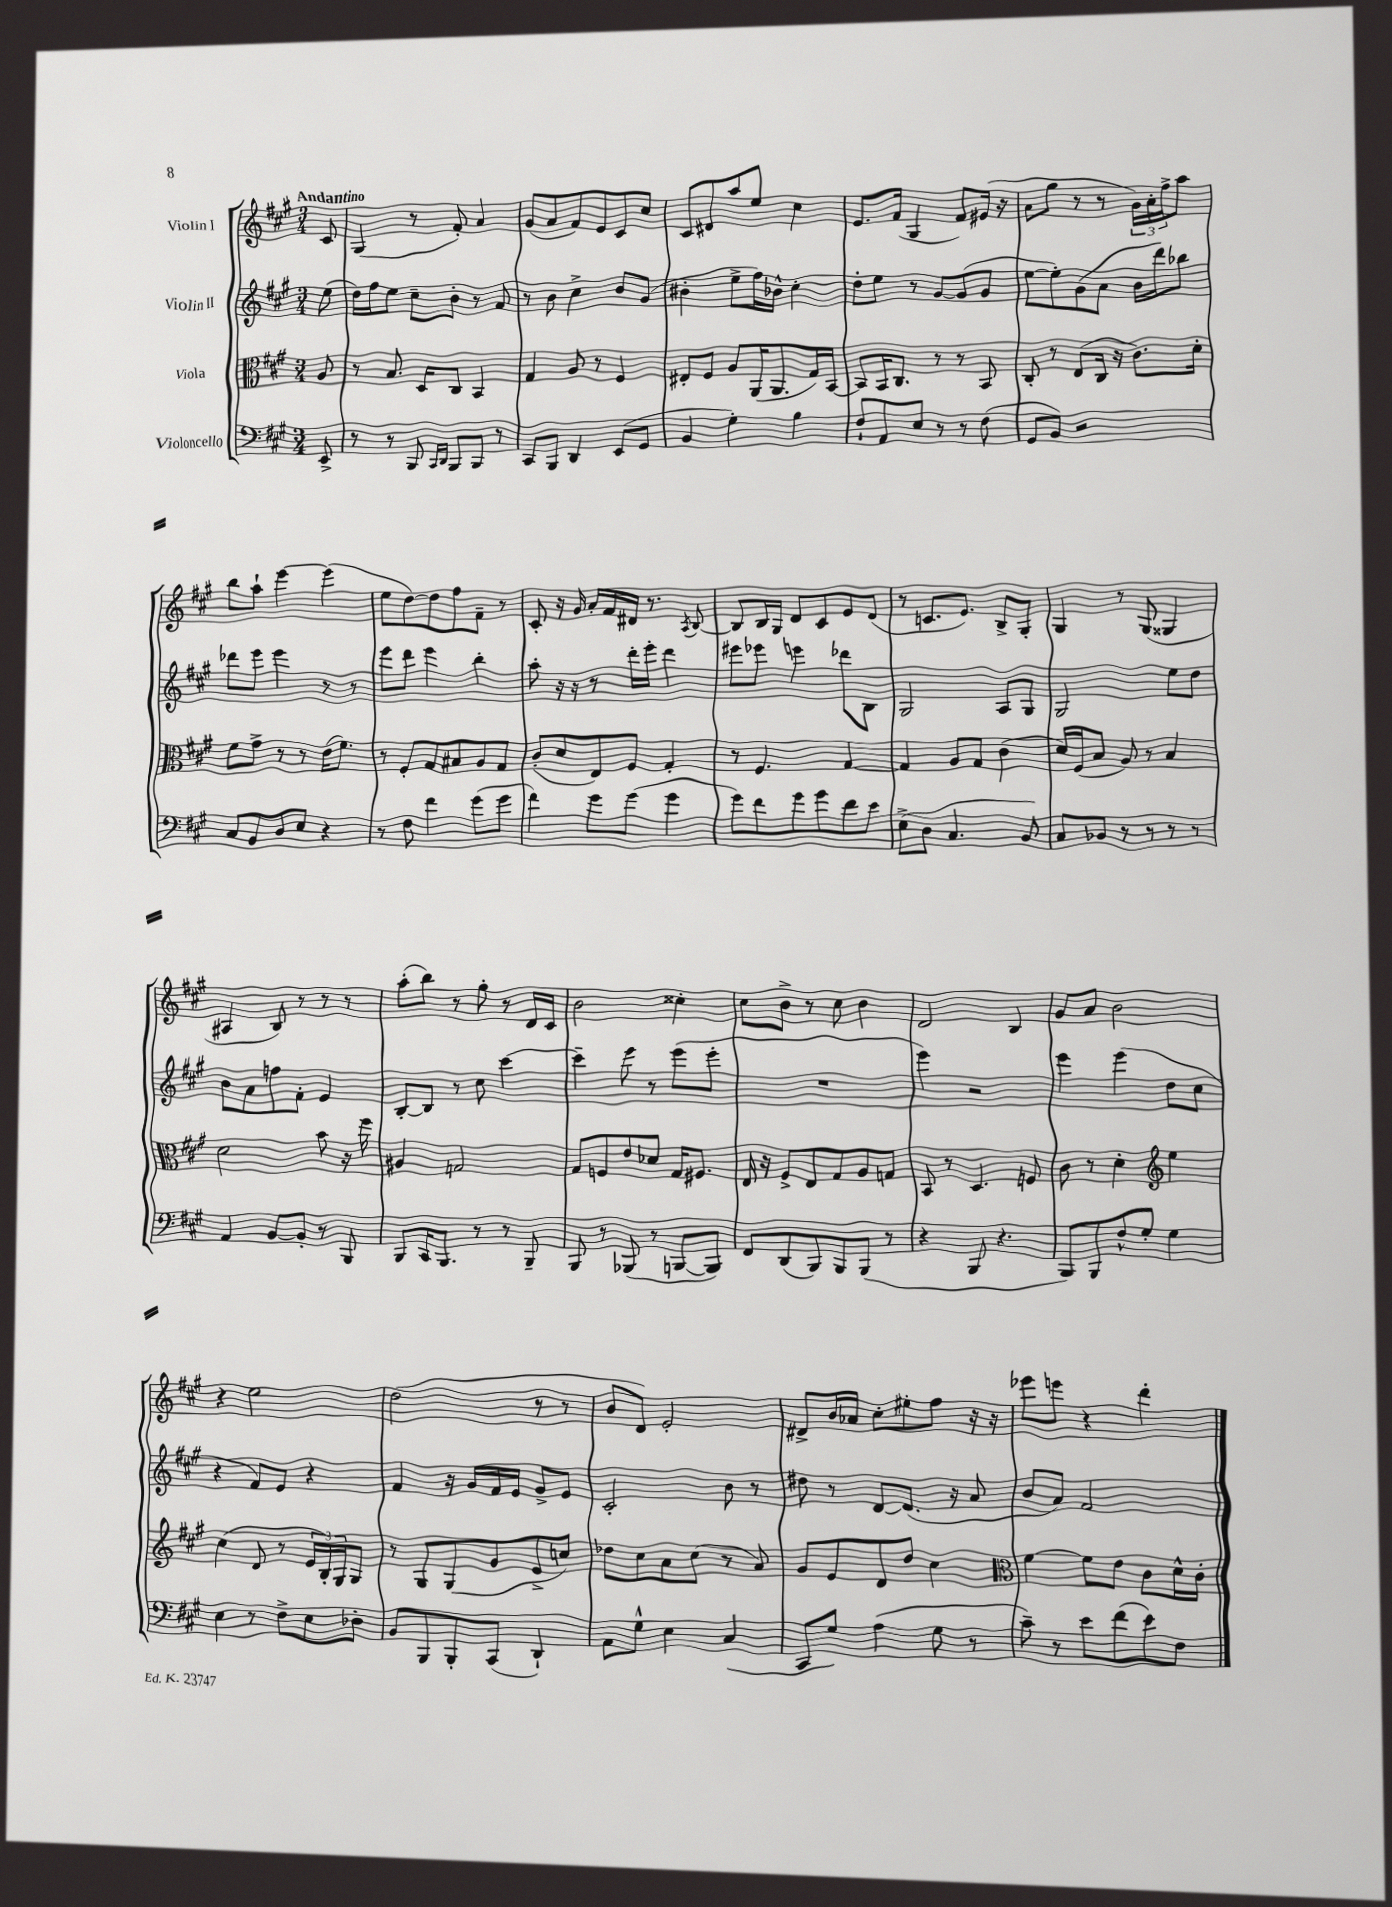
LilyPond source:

<<
\new StaffGroup <<
\new Staff = "s0" \with { instrumentName = "Violin I" } {
    \clef treble \key a \major \numericTimeSignature \time 3/4 \partial 8 \tempo "Andantino"
    cis'8 |
    gis4( r8 fis'8-.) a'4 |
    gis'8( a'8 fis'8) e'8 cis'8 cis''8 |
    cis'8 dis'8 a''8 e''8 cis''4 |
    e'8. fis'16( gis4 fis'8) eis'16( r16 |
    a'8 gis''8 r8 r8 \tuplet 3/2 { gis'16) a'16-. fis''16-> } a''8 |
    b''8 a''8-! e'''4~ e'''4( |
    e''8 d''8~) d''8 fis''8 fis'8-- r8 |
    cis'8-. r16 gis'16 a'16-. fis'16 dis'16 r8. \acciaccatura { a8 } b8~ |
    b8 b16 gis16 d'8 cis'8 e'8 d'8( |
    r8 c'8. e'8.) b8-> gis8-. |
    gis4 r8 gis8( gisis4 |
    ais4 b8) r8 r8 r8 |
    a''8-.( b''8) r8 gis''8-. r8 d'16 cis'16 |
    b'2 cisis''4-. |
    cis''8 b'8-> r8 cis''8 b'4 |
    d'2 b4 |
    gis'8 a'8 b'2 |
    r4 e''2 |
    d''2( r8 r8 |
    b'8 d'8) e'2-. |
    dis'8-> b'16 aes'16 cis''8-. eis''8-. fis''8 r16 r16 |
    ees'''8 e'''8 r4 d'''4-. \bar "|." |
}
\new Staff = "s1" \with { instrumentName = "Violin II" } {
    \clef treble \key a \major \numericTimeSignature \time 3/4 \partial 8
    e''8( |
    d''16) fis''16 e''8 cis''8-- b'8-. r8 fis'8 |
    r8 b'8 cis''4-> b'8 gis'8( |
    bis'4-. e''8-> fis''16) bes'16-^ cis''4-. |
    d''8-. e''8 r8 gis'8~ gis'8( gis'8 |
    e''8~ e''8-.) gis'8( a'8 b'16 d'''16) bes''8 |
    des'''8 e'''8 e'''4 r8 r8 |
    e'''8 d'''8 e'''4 b''4-. |
    a''8-. r16 r16 r8 d'''16-. e'''16-. d'''4 |
    eis'''8 ees'''8 e'''4 des'''8 b8 |
    gis2 a8 gis8 |
    gis2 e''8 d''8 |
    b'8 a'8 f''8 fis'8-. e'4 |
    b8~-. b8 r8 cis''8 cis'''4~ |
    cis'''4-- e'''8 r8 e'''8( e'''8-. |
    R2. |
    e'''4) r2 |
    e'''4 e'''4( d''8 cis''8 |
    r4 fis'8) e'8 r4 |
    fis'4 r16 gis'16 fis'16 e'16 gis'8-> e'8 |
    cis'2-. b'8 r8 |
    dis''8 r8 d'8~ d'8.( r16 a'8 |
    b'8 a'8) fis'2 \bar "|." |
}
\new Staff = "s2" \with { instrumentName = "Viola" } {
    \clef alto \key a \major \numericTimeSignature \time 3/4 \partial 8
    a8 |
    r8 b8. d16 cis8 b,4 |
    gis4 a8 r8 fis4 |
    eis8-. fis8 a8 a,16( a,8. gis16) b,16~ |
    b,8 b,16 cis8. r8 r8 b,8 |
    cis8-. r8 e8( cis16 r16 cis'8.) d'16-. |
    fis'8 gis'8-> r8 r8 e'16( fis'8.) |
    r8 fis8-. gis8 bis8 a8 gis8 |
    cis'8-.( d'8 e8) fis8 gis4-. |
    r8 fis4. gis4~ |
    gis4 a8 gis8 cis'4( |
    d'16) fis16( b8 a8) r8 b4 |
    d'2 b'8 r16 fis''16 |
    ais4 g2 |
    gis8 f8 e'8 des'8 gis16 fis8. |
    e16 r16 fis8-> e8 gis8 a8 g8 |
    b,8 r8 d4. f8 |
    cis'8 r8 d'4-. \clef treble e''4 |
    cis''4( d'8 r8 \tuplet 3/2 { e'16 b16-.) gis16 } gis8 |
    r8 gis8 gis8( gis'8 e'8-> c''8) |
    des''8 cis''8 a'8 cis''8( r8 a'8) |
    gis'8 e'8 d'8 d''8 cis''4 |
    \clef alto fis'4~ fis'8 e'8 cis'8 d'16-^ cis'16-. \bar "|." |
}
\new Staff = "s3" \with { instrumentName = "Violoncello" } {
    \clef bass \key a \major \numericTimeSignature \time 3/4 \partial 8
    e,8-> |
    r8 r8 b,,8 \grace { cis,16 d,16 } b,,8 b,,8 r8 |
    cis,8 b,,8 d,4 e,8( gis,8 |
    b,4 gis4-.) b4 |
    fis8-! a,8 e8 r8 r8 fis8( |
    gis,8 b,8) r2 |
    cis8 b,8 d8 e8 r4 |
    r8 fis8 fis'4 gis'8( gis'8 |
    fis'4) gis'8 gis'8( gis'4 |
    gis'8) fis'8 gis'8 gis'8 fis'8 e'8 |
    e8->( d8 cis4. b,8) |
    cis8 bes,8 r8 r8 r8 r8 |
    a,4 b,8~ b,8-. r8 b,,8 |
    b,,8 cis,16 b,,8. r8 r8 b,,8-- |
    b,,8 r8 bes,,8( r8 b,,8~ b,,8) |
    fis,8 d,8( b,,8) b,,8 b,,8( r8 |
    r4 b,,8 r4. |
    b,,8) b,,8 fis8-^ gis8-. gis4 |
    e4 r8 fis8-> e8 des8-. |
    b,8 b,,8 b,,8-. cis,8( d,4-!) |
    a,8 gis8-^ e4 cis4( |
    cis,8 gis8) a4( gis8 r8 |
    cis'8--) r8 e'8 fis'8( e'8) fis8 \bar "|." |
}
>>
>>
\layout { \context { \Score \remove "Bar_number_engraver" } }
